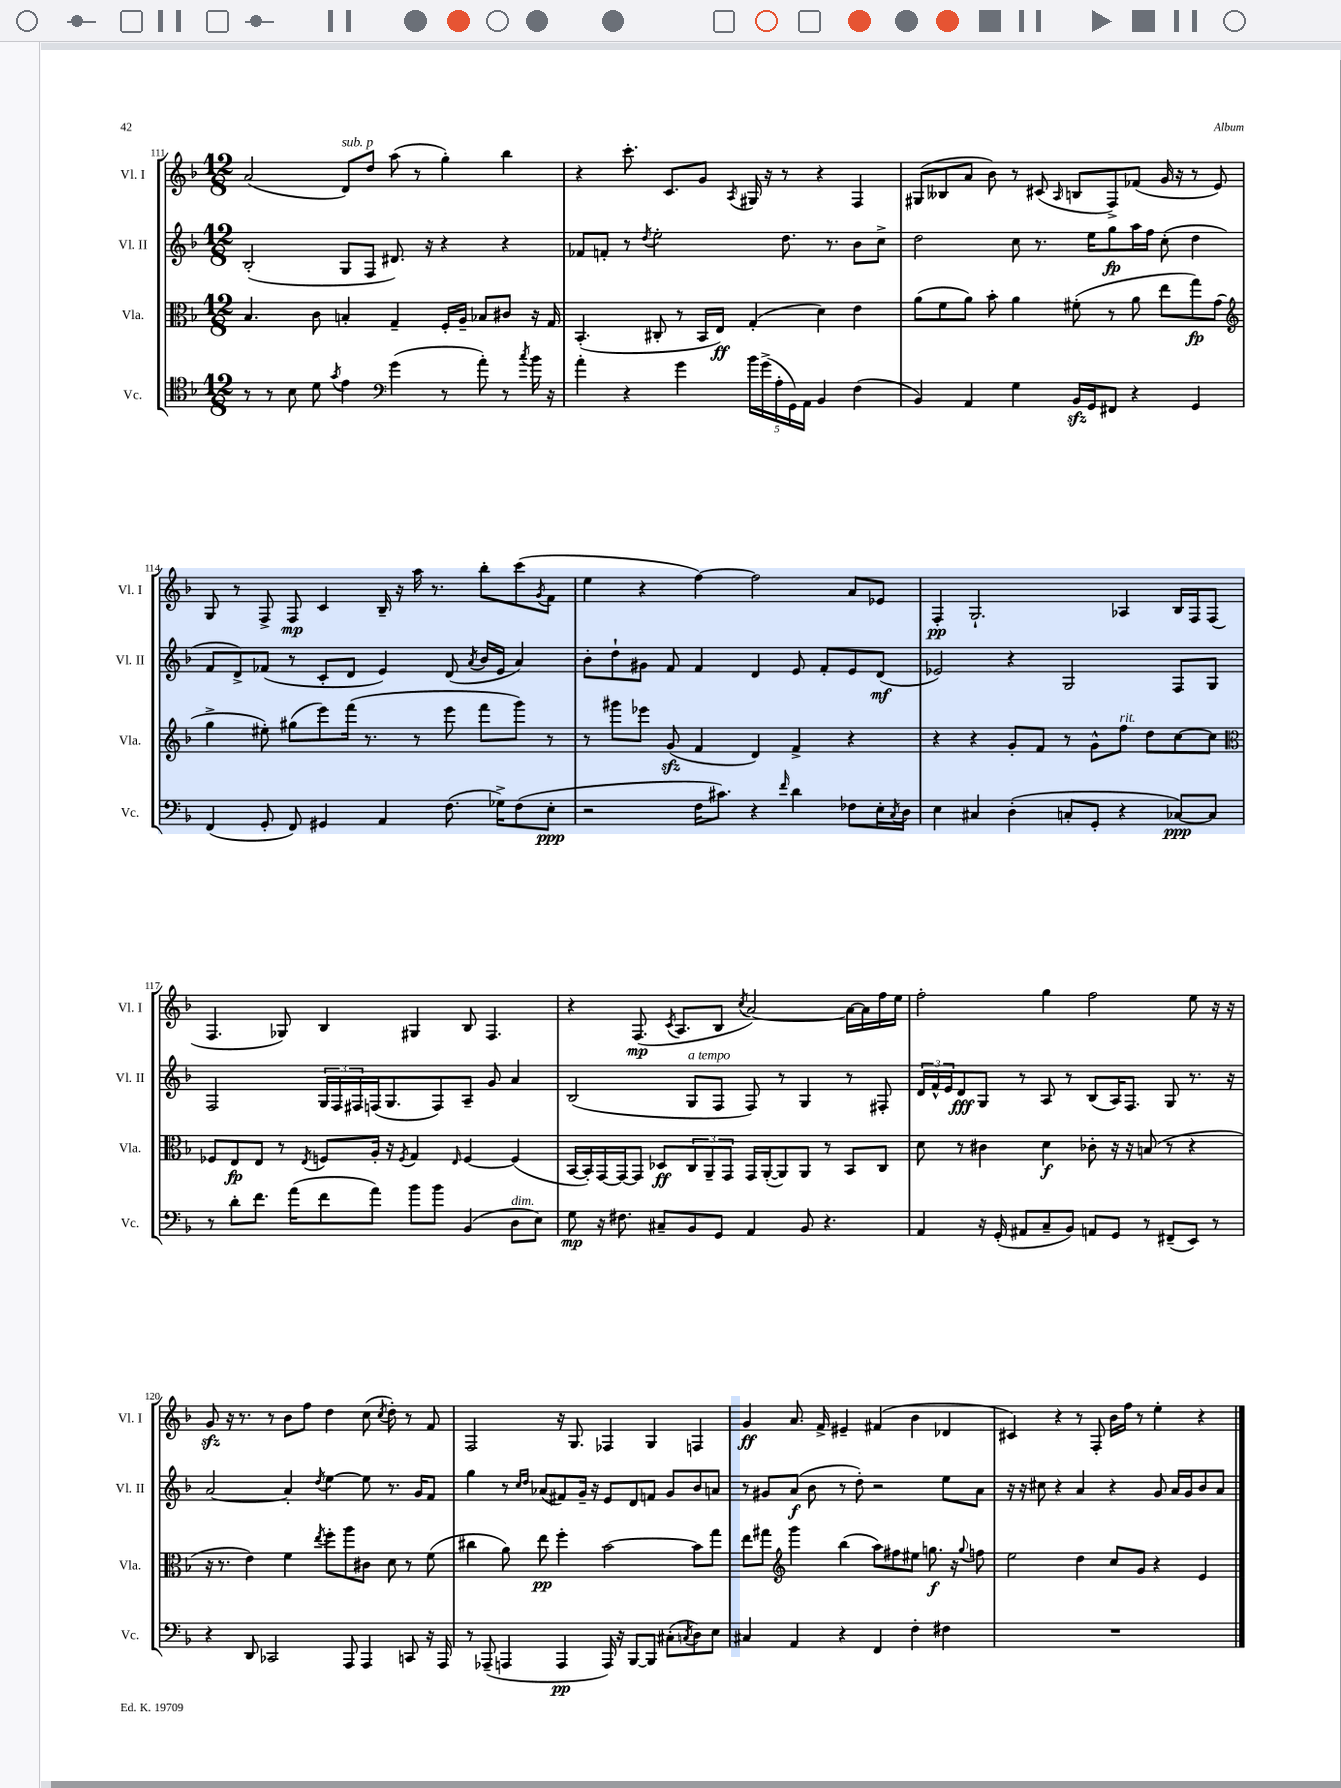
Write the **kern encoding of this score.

**kern	**kern	**kern	**kern
*staff4	*staff3	*staff2	*staff1
*clefC4	*clefC3	*clefG2	*clefG2
*k[b-]	*k[b-]	*k[b-]	*k[b-]
*M12/8	*M12/8	*M12/8	*M12/8
8r	4.B-	(2B-'	(2a
8r	.	.	.
8B-	.	.	.
8d	8c	.	.
8qg	.	.	.
4e	4B'	8G	8d)
.	.	8F	8dd
*clefF4	*	*	*
(4g	4G~	8.d#)	(8aa
.	.	.	8r
.	.	16r	.
8r	16F'	4r	4gg')
.	16A~	.	.
8a')	8B-	.	.
8r	8c#	4r	4bb-
8qcc	.	.	.
16b-	16r	.	.
16r	16G	.	.
=	=	=	=
4a'	(4.BB-'	8f-	4r
.	.	8f'	.
4r	.	8r	8.ccc'
.	.	8qdd	.
.	8C#'	2ee'	.
.	.	.	8.c
4g	8r	.	.
.	16BB-	.	8g
.	16E)	.	.
.	.	.	8qA
20b-	(4G'	.	16G#
(20g^	.	.	.
.	.	.	16r
20A'	.	.	.
.	.	8.dd	8r
20GG)	.	.	.
20AA	.	.	.
4BB-	4d)	.	4r
.	.	8.r	.
(4F	4e	8b-	4F
.	.	8cc^	.
=	=	=	=
4BB-)	(8a	2dd	(8G#
.	8f	.	8B--
4AA	8a)	.	8a
.	8b-'	.	8b-)
4G	4a	8cc	8r
.	.	8.r	(8c#
.	.	.	16qqA
16BB-	(8f#'	.	8B
16GG	.	16ee	.
8FF#	8r	8gg	8F^)
4r	8a	16aa	(8f-
.	.	16ff	.
.	8ee	(8cc'	16g
.	.	.	16r
4GG	8gg)	4dd	8r
.	(8g	.	8e)
=	=	=	=
*	*clefG2	*	*
(4FF	4gg^	8f	8G
.	.	8d^)	8r
8GG'	8ee#')	(8f-	8F^
8FF)	(8gg#	8r	8F
4GG#	8eee)	8c'	4c
.	(16fff	8d	.
.	8.r	.	.
4AA	.	4e)	16B-~
.	.	.	16r
.	8r	.	16aa
.	.	.	8.r
(8.F	8eee	(8d	.
.	.	8qa	.
.	8fff	16b-	8bb-'
16G-^)	.	16e	.
(8F	8ggg)	4a)	(8ccc
.	.	.	8qg
8E'	8r	.	8f
=	=	=	=
2r	8r	8b-'	4ee
.	8ggg#	8dd`	.
.	8eee-	8g#	4r
.	(8g	8f	.
16F	4f	4f	[4ff)
8.c#)	.	.	.
4r	4d)	4d	2ff]
16qqf	.	.	.
4d	4f^	8e	.
.	.	8f'	.
8F-	4r	8e	8a
16E'	.	(8d	8e-
8qC	.	.	.
16D	.	.	.
=	=	=	=
4E	4r	2e-)	4F'
4C#	4r	.	2.G`
(4D'	8g'	4r	.
.	8f	.	.
8C'	8r	2G	.
8GG'	8g^^	.	.
4r	8ff	.	4A-
.	8dd	.	.
[8C-)	[8cc	8F	16B-
.	.	.	16F
8C-]	8cc]	8G	(8F
=	=	=	=
*	*clefC3	*	*
8r	8F-	2F	4.F
8d'	8E	.	.
8.f	8E	.	.
.	8r	.	8G-)
(16a	.	.	.
.	8qE	.	.
8f	8F	24G	4B-
.	.	24F	.
.	.	24F#	.
8a)	16A'	(16F	.
.	16r	8.G	.
.	8qF	.	.
8b-	4G	.	4G#
8b-	.	8F)	.
.	16qqE	.	.
(4BB-	[4F	8A~	8B-
.	.	8g	4.F
8D	(4F]	4a	.
8E)	.	.	.
=	=	=	=
8G	[16BB-	(2B-	4r
.	16BB-'])	.	.
16r	[16GG	.	.
8.F#	16GG_	.	.
.	8GG]	.	(8.F
8C#~	8D-	.	.
.	.	.	8qc
.	.	.	8.A
8BB-	12C	8G	.
.	12AA~	.	.
8GG	.	8F	8B-
.	12GG	.	.
.	.	.	8qcc
4AA	16GG	8F)	[2a)
.	([16AA'	.	.
.	8AA])	8r	.
8BB-	8AA	4G	.
4.r	8r	.	.
.	8BB-	8r	16a_
.	.	.	16a]
.	8C	8F#'	16ff
.	.	.	16ee
=	=	=	=
4AA	8d	24d	2ff'
.	.	24f^^	.
.	.	24e	.
.	8r	8d	.
16r	4c#	8G	.
(16GG'	.	.	.
8AA#	.	8r	.
8C~	4d	8A	4gg
8BB-)	.	8r	.
8AA	8c-'	(8B-	2ff
8GG	16r	16A)	.
.	16r	8.F	.
8r	(8B	.	.
(8FF#~	8r	8G	.
8EE)	4r	8.r	8ee
8r	.	.	16r
.	.	16r	16r
=	=	=	=
4r	16r	[2a	8g
.	8.r	.	.
.	.	.	16r
.	.	.	8.r
8DD	4e)	.	.
2CC-	.	.	8r
.	4f	4a']	8b-
.	.	.	8ff
.	8qee	8qdd	.
.	8ff'	[4ee	4dd
8AAA	8aa	.	.
4AAA	8c#	8ee]	(8cc
.	.	.	8qcc
.	8d	8.r	8dd')
8CC	8r	.	8r
.	.	16g	.
16r	(8f	8f	8f
16AAA	.	.	.
=	=	=	=
8r	4cc#	4gg	2F
(8AAA-~	.	.	.
4AAA	8a)	8r	.
.	.	16qqcc	.
.	.	16qqdd	.
.	8ee	(8a-	.
4AAA	4ff'	8f#)	16r
.	.	.	8.G
.	.	16g~	.
.	.	16r	.
16AAA)	[2b-	8e	4F-
16r	.	.	.
[8BBB-	.	8d	.
8BBB-]	.	8f	4G
(8C#'	.	8g	.
8qC	.	.	.
8D)	8b-]	8b-	4F
8E	8gg	8a	.
=	=	=	=
4C#	8ee	8r	4g
.	8gg#	8g#	.
*	*clefG2	*	*
4AA	4ggg	(8a	8.a
.	.	8b-	.
.	.	.	16f^
4r	(4bb-	8r	4e#~
.	.	8dd')	.
4FF	8aa)	2r	(4f#
.	8ff#	.	.
4F'	8ee#	.	4b-
.	8.gg	.	.
4F#	.	8ee	4d-
.	16r	.	.
.	8qqgg	.	.
.	8ff	8a	.
=	=	=	=
1.r	2ee	16r	4c#)
.	.	16r	.
.	.	8cc#	.
.	.	4r	4r
.	4dd	4a	8r
.	.	.	8F'
.	8cc	4r	16b-
.	.	.	16ff
.	8g	.	8r
.	4r	8g	4ee'
.	.	16a	.
.	.	16g	.
.	4e	8b-	4r
.	.	8a	.
==	==	==	==
*-	*-	*-	*-
